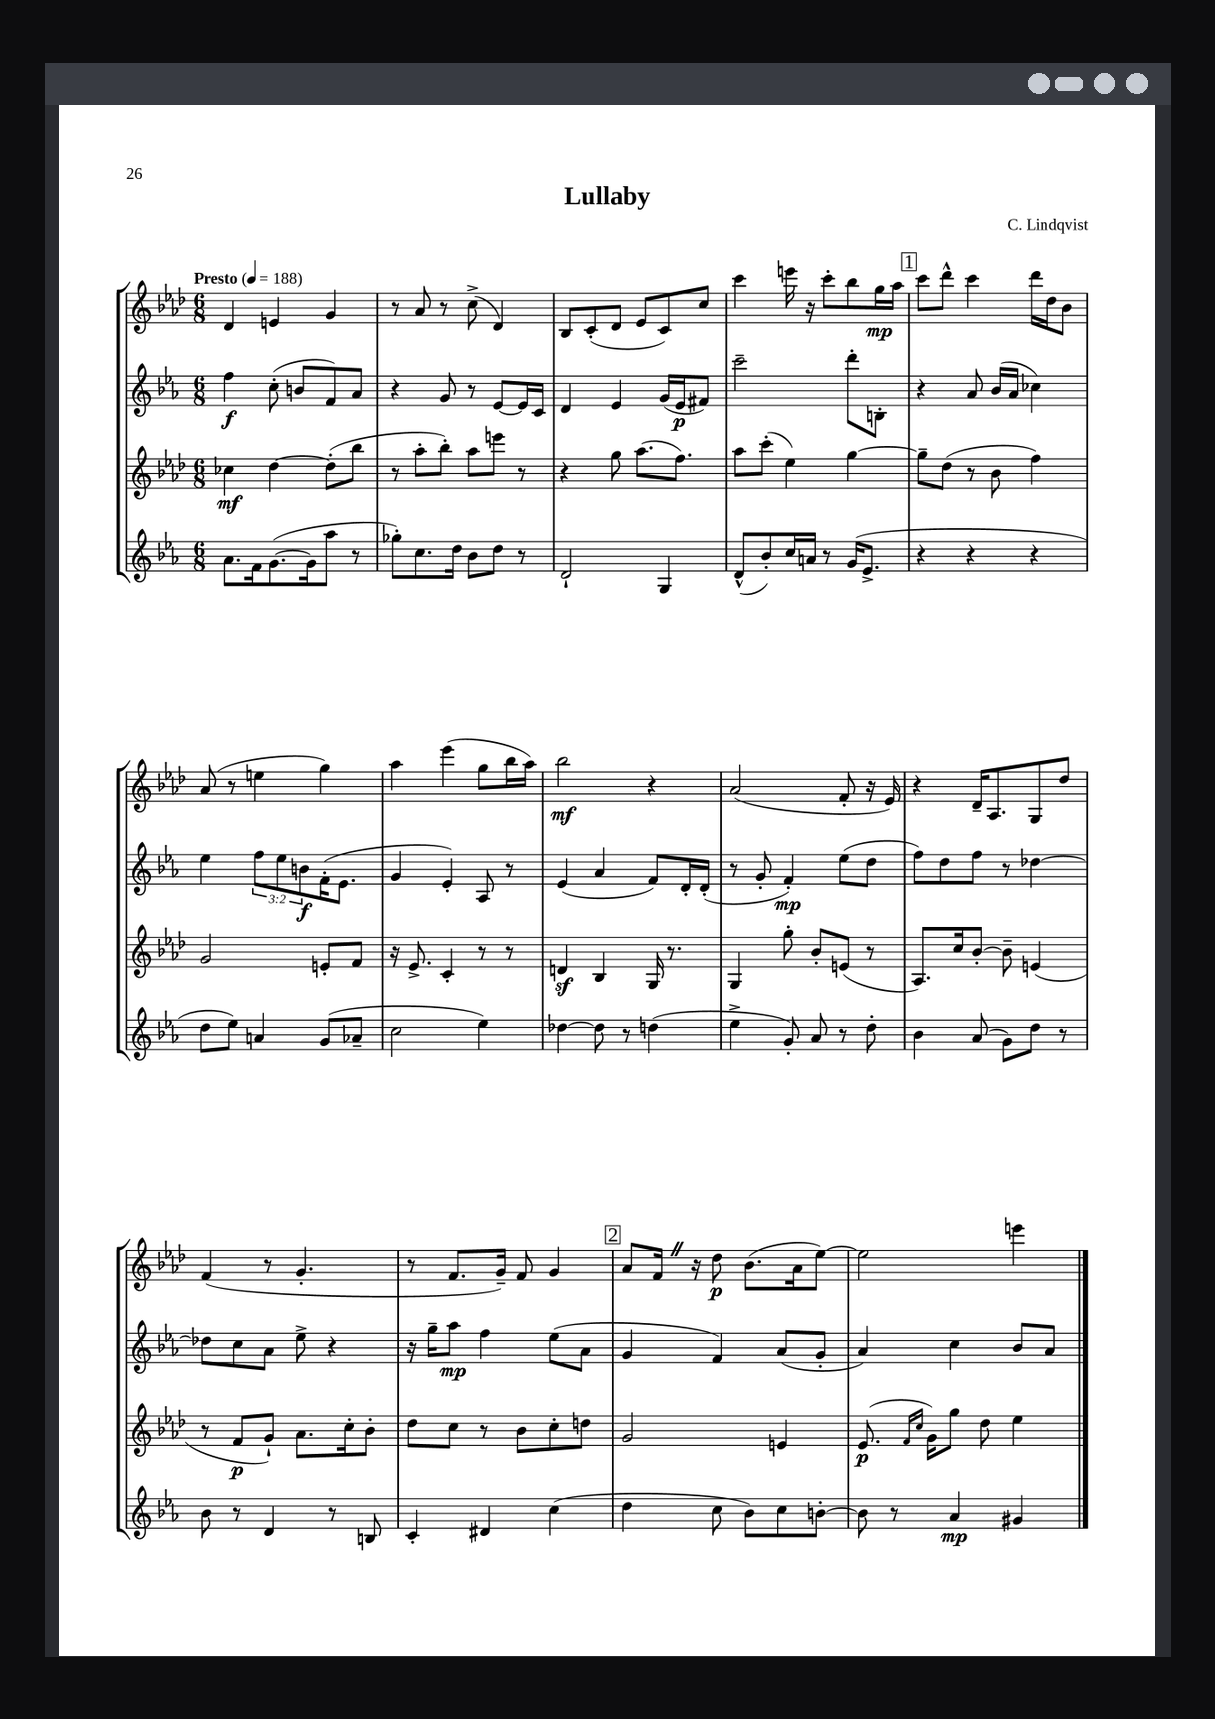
\header { title = "Lullaby" composer = "C. Lindqvist" }
<<
\new StaffGroup <<
\new Staff = "s0" {
    \clef treble \key aes \major \numericTimeSignature \time 6/8 \tempo "Presto" 4 = 188
    des'4 e'4 g'4 |
    r8 aes'8 r8 c''8->( des'4) |
    bes8 c'8-.( des'8 ees'8 c'8) c''8 |
    c'''4 e'''16 r16 c'''8-. bes''8 g''16\mp aes''16 |
    \mark \markup { \box "1" } c'''8 des'''8-^ c'''4 des'''16 des''16 bes'8 |
    aes'8( r8 e''4 g''4) |
    aes''4 ees'''4( g''8 bes''16 aes''16) |
    bes''2\mf r4 |
    aes'2( f'8-. r16 ees'16) |
    r4 des'16-- aes8. g8 des''8 |
    f'4( r8 g'4.-. |
    r8 f'8. g'16--) f'8 g'4 |
    \mark \markup { \box "2" } aes'8 f'16 \once \override BreathingSign.text = \markup { \musicglyph "scripts.caesura.straight" } \breathe r16 des''8\p bes'8.( aes'16 ees''8~) |
    ees''2 e'''4 \bar "|." |
}
\new Staff = "s1" {
    \clef treble \key ees \major \numericTimeSignature \time 6/8 \override Staff.TupletNumber.text = #tuplet-number::calc-fraction-text
    f''4\f c''8-.( b'8 f'8) aes'8 |
    r4 g'8 r8 ees'8~ ees'16 c'16 |
    d'4 ees'4 g'16( ees'16\p fis'8) |
    c'''2-- d'''8-. b8-. |
    \mark \markup { \box "1" } r4 aes'8 bes'16( aes'16 ces''4) |
    ees''4 \tuplet 3/2 { f''8 ees''8 b'8\f } f'16-.( ees'8. |
    g'4 ees'4-.) aes8 r8 |
    ees'4( aes'4 f'8) d'16-. d'16-.( |
    r8 g'8-. f'4-.\mp) ees''8( d''8 |
    f''8) d''8 f''8 r8 des''4~ |
    des''8 c''8 aes'8 ees''8-> r4 |
    r16 g''16-- aes''8\mp f''4 ees''8( aes'8 |
    \mark \markup { \box "2" } g'4 f'4) aes'8( g'8-. |
    aes'4) c''4 bes'8 aes'8 \bar "|." |
}
\new Staff = "s2" {
    \clef treble \key aes \major \numericTimeSignature \time 6/8
    ces''4\mf des''4~ des''8-.( bes''8 |
    r8 aes''8-. bes''8-.) aes''8 e'''8 r8 |
    r4 g''8 aes''8.( f''8.) |
    aes''8 c'''8-.( ees''4) g''4~ |
    \mark \markup { \box "1" } g''8-- des''8( r8 bes'8 f''4) |
    g'2 e'8-. f'8 |
    r16 ees'8.-> c'4-. r8 r8 |
    d'4\sf bes4 g16 r8. |
    g4 g''8-. bes'8-. e'8( r8 |
    aes8.) c''16 bes'8~-. bes'8-- e'4( |
    r8 f'8\p g'8-!) aes'8. c''16-. bes'8-. |
    des''8 c''8 r8 bes'8 c''8-. d''8 |
    \mark \markup { \box "2" } g'2 e'4 |
    ees'8.\p( \grace { f'16 c''16 } g'16) g''8 des''8 ees''4 \bar "|." |
}
\new Staff = "s3" {
    \clef treble \key ees \major \numericTimeSignature \time 6/8
    aes'8. f'16 g'8.~( g'16 aes''8 r8 |
    ges''8-.) c''8. d''16 bes'8 d''8 r8 |
    d'2-! g4 |
    d'8-^( bes'8-.) c''16 a'16 r8 g'16( ees'8.-> |
    \mark \markup { \box "1" } r4 r4 r4 |
    d''8 ees''8) a'4 g'8( aes'8-- |
    c''2 ees''4) |
    des''4~ des''8 r8 d''4( |
    ees''4-> g'8-.) aes'8 r8 d''8-. |
    bes'4 aes'8( g'8) d''8 r8 |
    bes'8 r8 d'4 r8 b8 |
    c'4-. dis'4 c''4( |
    \mark \markup { \box "2" } d''4 c''8 bes'8) c''8 b'8~-. |
    b'8 r8 aes'4\mp gis'4 \bar "|." |
}
>>
>>
\layout { \context { \Score \remove "Bar_number_engraver" } }
